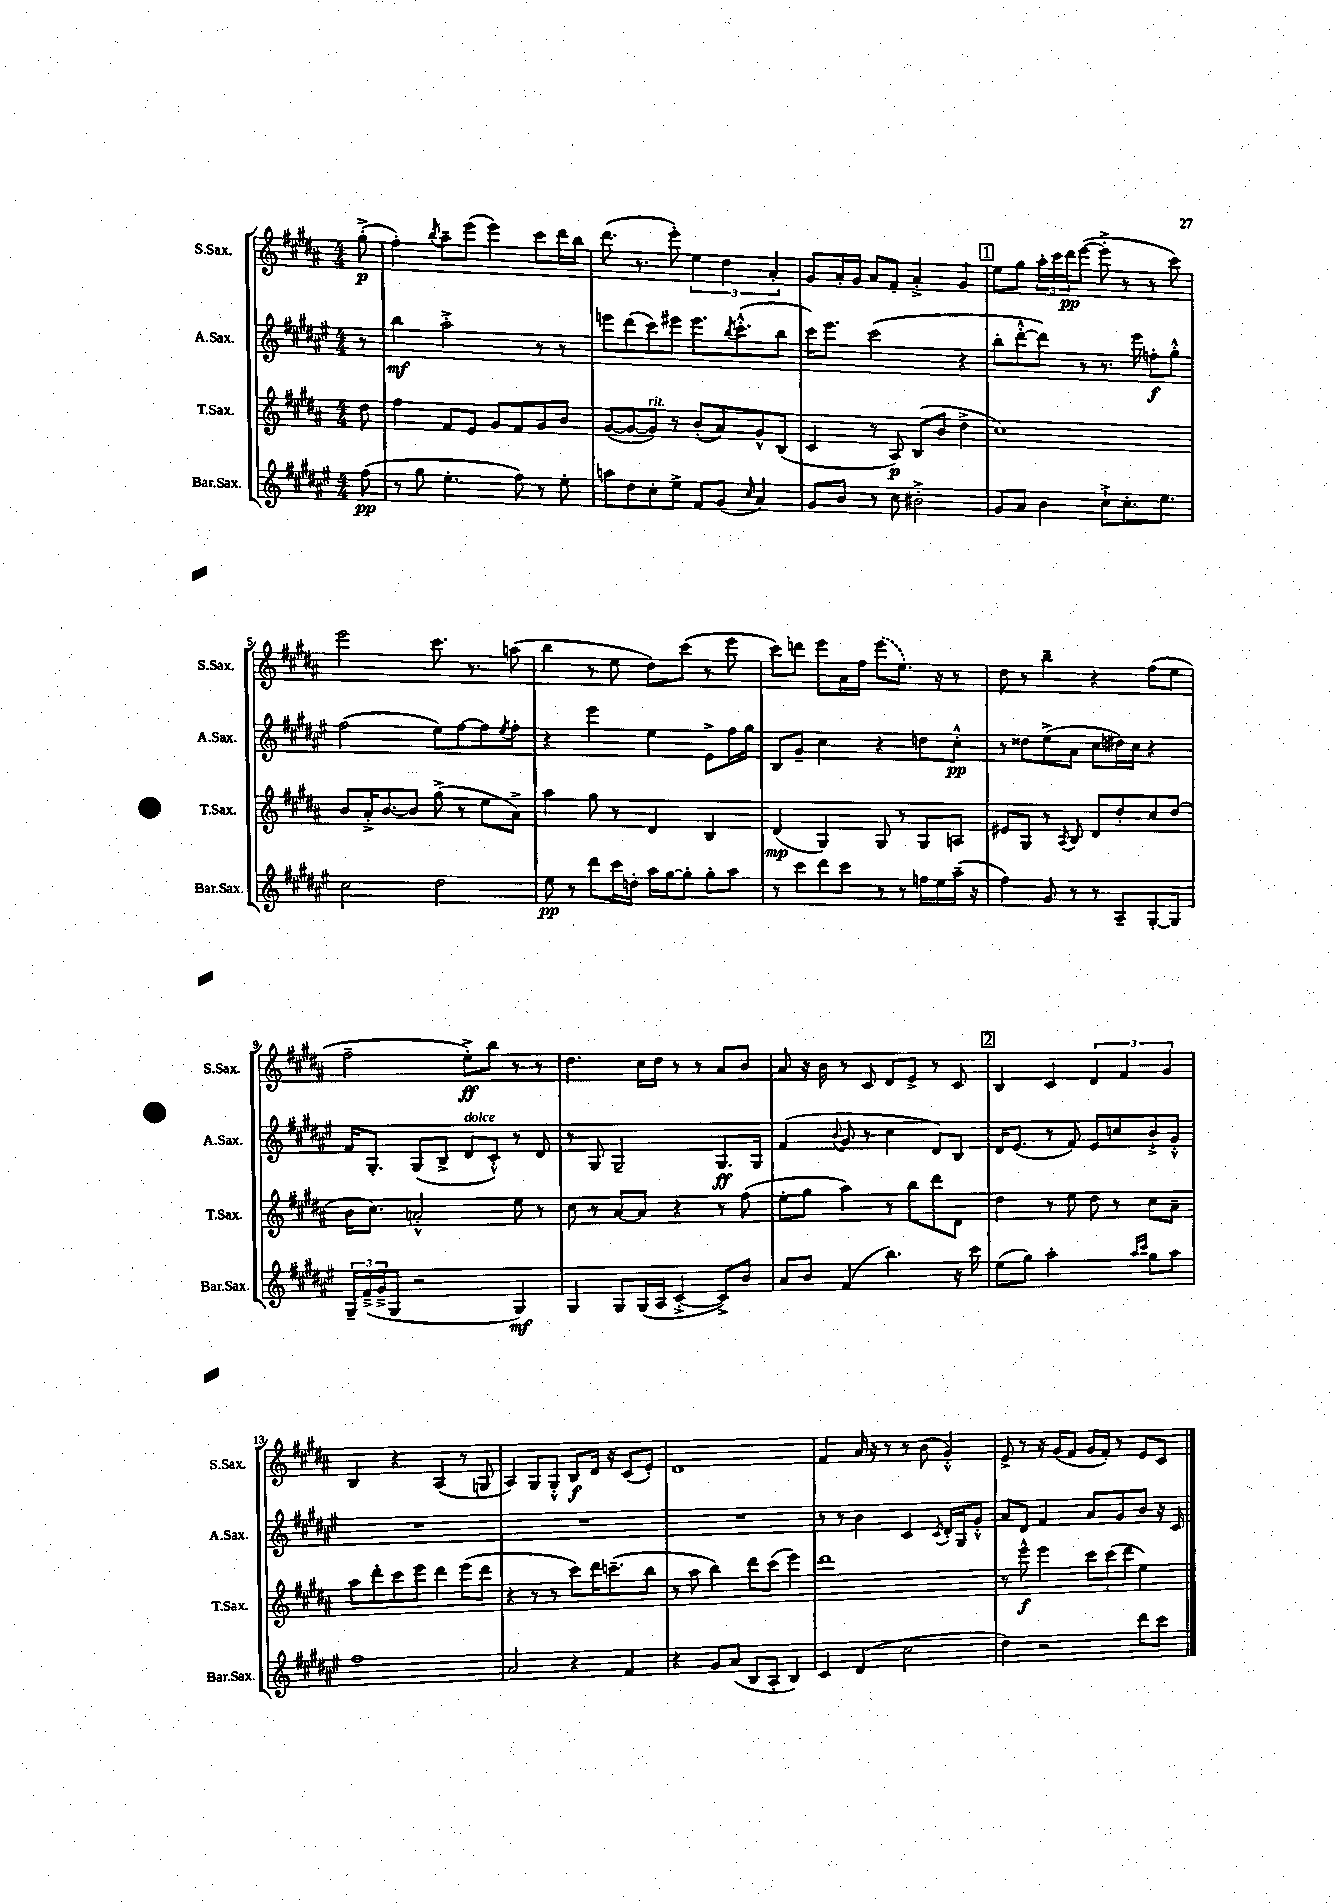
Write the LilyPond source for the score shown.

<<
\new StaffGroup <<
\new Staff = "s0" \with { instrumentName = "S.Sax." shortInstrumentName = "S.Sax." } {
    \clef treble \key b \major \numericTimeSignature \time 4/4 \partial 8
    gis''8-.->\p( |
    fis''4-.) \acciaccatura { b''8 } ais''8-- e'''8( e'''4) cis'''8 dis'''16 b''16 |
    dis'''8.( r8. e'''8-.) \tuplet 3/2 { e''4 dis''4 ais'4-. } |
    gis'8 ais'16-. gis'16 ais'8 fis'8-. ais'4-.-> gis'4 |
    \mark \markup { \box "1" } e''8 gis''8 \tuplet 3/2 { ais''16-. cis'''16 dis'''16\pp } e'''8~( e'''8-.-> r8 r8 cis'''8) |
    e'''2 cis'''8. r8. a''8( |
    b''4 r8 e''8 dis''8) cis'''8( r8 e'''8 |
    cis'''8) d'''8 e'''8 ais'16 fis''16 \once \slurDashed e'''8( e''8.) r16 r8 |
    dis''8 r8 b''4-- r4 fis''8( e''8 |
    fis''2-- e''8-.->\ff) b''8 r8 r8 |
    dis''4. cis''16 dis''16 r8 r8 ais'8 b'8 |
    ais'8 r16 b'16 r8 cis'8 dis'8 e'8-> r8 cis'8 |
    \mark \markup { \box "2" } b4 cis'4 \tuplet 3/2 { dis'4 fis'4 gis'4 } |
    b4 r4 ais4( r8 g8 |
    ais4) gis8 gis8-.-^ b8\f dis'16 r16 cis'8( e'8-.) |
    dis'1 |
    fis'4 ais'16 r16 r8 r8 b'8( gis'4-.-^) |
    e'8-> r8 r16 gis'16( fis'8 gis'16 fis'16-.) r8 e'8 cis'8 \bar "|." |
}
\new Staff = "s1" \with { instrumentName = "A.Sax." shortInstrumentName = "A.Sax." } {
    \clef treble \key fis \major \numericTimeSignature \time 4/4 \partial 8
    r8 |
    b''4\mf ais''2-.-> r8 r8 |
    e'''8 dis'''8( cis'''8) eis'''8 eis'''8. \acciaccatura { b''8 } cis'''8.-.-^( b''8 |
    cis'''16) eis'''8. cis'''2( r4 |
    \mark \markup { \box "1" } b''8-. dis'''8~-.-^ dis'''8) r8 r8. eis'''16 f''8-.\f gis''8-.-^ |
    fis''2( eis''8) fis''8~ fis''8 \acciaccatura { eis''8 } fis''8-. |
    r4 eis'''4 eis''4 eis'8-> fis''16 gis''16 |
    b8 gis'8-- cis''4 r4 d''8 cis''8-.-^\pp |
    r8 disis''8 eis''8->( ais'8 cis''8 dis''16) cis''16 r4 |
    fis'16 gis8.-. gis8( b8-> dis'8^\markup { \italic "dolce" } cis'8-.-^) r8 dis'8 |
    r8 gis8 gis2-- gis8.\ff gis16 |
    fis'4( \appoggiatura { b'8 } gis'8 r8 cis''4 dis'8) b8 |
    \mark \markup { \box "2" } dis'16 eis'8.( r8 fis'8) eis'8 c''8 b'8-!-> gis'8-.-^ |
    R1 |
    R1 |
    R1 |
    r8 r8 b'4 cis'4 \acciaccatura { cis'8 } dis'16-. gis16 gis'8-.-^ |
    ais'8 dis'8 fis'4 ais'8 gis'8 b'8 r16 cis'16 \bar "|." |
}
\new Staff = "s2" \with { instrumentName = "T.Sax." shortInstrumentName = "T.Sax." } {
    \clef treble \key b \major \numericTimeSignature \time 4/4 \partial 8
    dis''8 |
    fis''4 fis'8 e'8 gis'8 fis'8 gis'8 b'8 |
    gis'8~( gis'8~ gis'8^\markup { \italic "rit." }) r8 b'8-.( ais'8) gis'8-^ b8( |
    cis'4 r8 ais8\p) b8( b'8 dis''4-> |
    \mark \markup { \box "1" } cis''1) |
    b'8 ais'16-.-> b'8.~ b'8 gis''8->( r8 e''8 ais'8->) |
    ais''4 gis''8 r8 dis'4 b4 |
    dis'4\mp( gis4) gis8 r8 gis8 a8 |
    eis'8 gis8 r8 \acciaccatura { ais8 } b8 dis'8 dis''8-. cis''8 dis''8( |
    b'16 cis''8.) a'2-.-^ e''8 r8 |
    cis''8 r8 ais'8~ ais'8 r4 r8 fis''8( |
    e''8-. gis''8 ais''4) r8 b''8 dis'''8 dis'8 |
    \mark \markup { \box "2" } dis''4 r8 e''8 dis''8 r8 cis''8 ais'8-- |
    ais''8 dis'''8-. cis'''8 e'''8 dis'''4 e'''8( dis'''8 |
    r4 r8 r8 cis'''8) dis'''16 c'''8.--( b''8 |
    r8 ais''8 b''4) dis'''8 cis'''8( e'''4) |
    dis'''1 |
    r8 e'''8-^\f e'''4 \tuplet 3/2 { cis'''8 cis'''8( dis'''8 } e''4) \bar "|." |
}
\new Staff = "s3" \with { instrumentName = "Bar.Sax." shortInstrumentName = "Bar.Sax." } {
    \clef treble \key fis \major \numericTimeSignature \time 4/4 \partial 8
    fis''8\pp( |
    r8 gis''8 eis''4.-. fis''8) r8 eis''8-. |
    a''8 dis''8 cis''8-. eis''8-> fis'8 gis'8( \grace { cis''16 } ais'4) |
    gis'8 b'8 r8 cis''8 bis'2-.-> |
    \mark \markup { \box "1" } gis'8 ais'8 b'4 cis''8-!-> cis''8.-. eis''8. |
    cis''2 dis''2 |
    eis''8\pp r8 dis'''8 cis'''16 d''16-. ais''16 gis''16~ gis''8-. gis''8-. ais''8 |
    r8 cis'''8 dis'''8 cis'''8 r8 r8 f''16 eis''16 ais''16--( r16 |
    fis''4) gis'8 r8 r8 ais8-- gis8~-. gis8 |
    \tuplet 3/2 { gis16-- fis'16--->( gis'16---> } gis8 r2 gis4\mf) |
    gis4 gis8 gis16( ais16 cis'4~-.-> cis'8->) b'8 |
    ais'8 b'8 fis'4( b''4.) r16 cis'''16 |
    \mark \markup { \box "2" } eis''8( gis''8) ais''2-. \grace { ais''16 cis'''16 } gis''8 ais''8 |
    fis''1 |
    ais'2 r4 fis'4 |
    r4 gis'8 ais'8( b8 ais8-. b4) |
    cis'4 dis'4( cis''2 |
    dis''4) r2 dis'''8 cis'''8 \bar "|." |
}
>>
>>
